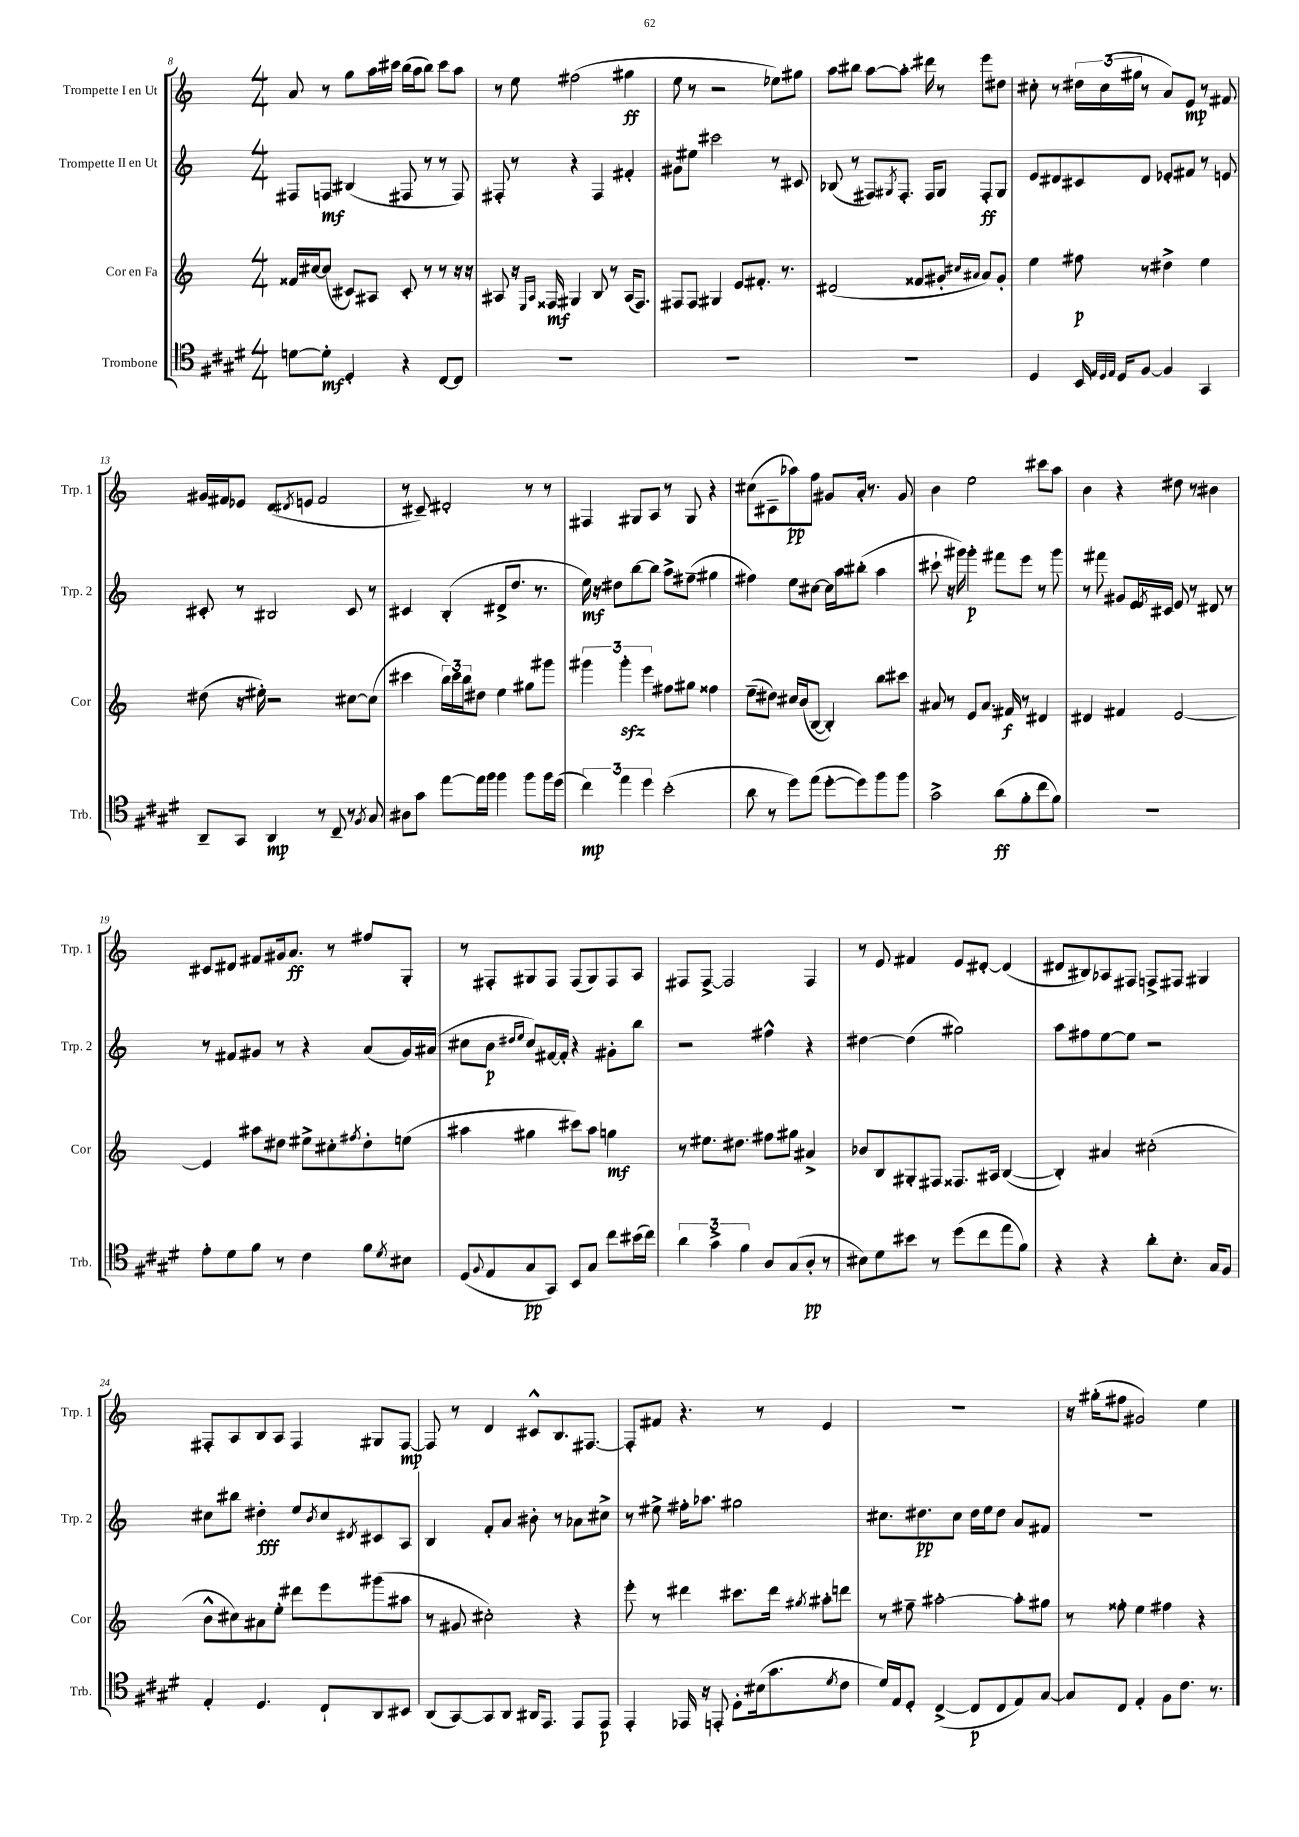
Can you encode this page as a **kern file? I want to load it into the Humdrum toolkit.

**kern	**dynam	**kern	**dynam	**kern	**dynam	**kern	**dynam
*part4	*part4	*part3	*part3	*part2	*part2	*part1	*part1
*staff4	*staff4	*staff3	*staff3	*staff2	*staff2	*staff1	*staff1
*I"Trombone	*	*I"Cor en Fa	*	*I"Trompette II en Ut	*	*I"Trompette I en Ut	*
*I'Trb.	*	*I'Cor	*	*I'Trp. 2	*	*I'Trp. 1	*
*clefC4	*	*clefG2	*	*clefG2	*	*clefG2	*
*k[f#c#g#d#]	*	*k[]	*	*k[]	*	*k[]	*
*M4/4	*	*M4/4	*	*M4/4	*	*M4/4	*
=8	=8	=8	=8	=8	=8	=8	=8
[8dn\L	.	16f##X/LL	.	8F#X/L	.	8a/	.
.	.	[16cc#X/J	.	.	.	.	.
8d'\J]	mf	(8cc#/J]	.	8Fn/J	mf	8r	.
4D#'/	.	8c#X/L)	.	(4B#X/	.	8gg\L	.
.	.	8A#X/J	.	.	.	16aa\L	.
.	.	.	.	.	.	16ccc#X\JJ	.
4r	.	8c#'/	.	8F#X/	.	(16bb\LL	.
.	.	.	.	.	.	16aa\J	.
.	.	8r	.	8r	.	8bb\J)	.
[8C#/L	.	8r	.	8r	.	8ccc#\L	.
8C#/J]	.	16r	.	8F#/)	.	8aa\J	.
.	.	16r	.	.	.	.	.
=9	=9	=9	=9	=9	=9	=9	=9
1r	.	8A#X/	.	8F#X'/	.	8r	.
.	.	16r	.	8r	.	8ee\	.
.	.	16qqE/LL	.	.	.	.	.
.	.	16qqA#/JJ	.	.	.	.	.
.	.	16F##X/	mf	.	.	.	.
.	.	4G#X/	.	4r	.	(2ff#X\	.
.	.	8B/	.	4F#/	.	.	.
.	.	8r	.	.	.	.	.
.	.	(16A#/KL	.	4f#X'/	.	4gg#X\	ff
.	.	8.F##/J)	.	.	.	.	.
=10	=10	=10	=10	=10	=10	=10	=10
1r	.	8F#X/L	.	8g#X\L	.	8ee\	.
.	.	8F#/J	.	8ee#X\J	.	8r	.
.	.	4G#X/	.	2ccc#X\	.	2r	.
.	.	8e/L	.	.	.	.	.
.	.	8.f#X'/J	.	.	.	.	.
.	.	.	.	8r	.	8ee-X\L)	.
.	.	8.r	.	.	.	.	.
.	.	.	.	8c#X/	.	8gg#X\J	.
=11	=11	=11	=11	=11	=11	=11	=11
1r	.	(2d#X/	.	(8B-X/	.	8aa\L	.
.	.	.	.	8r	.	8bb#X\J	.
.	.	.	.	8F#X/L)	.	[8aa\L	.
.	.	.	.	8qG#X/	.	.	.
.	.	.	.	8.F#'/J	.	8.aa'\J]	.
.	.	8f##X/L	.	.	.	.	.
.	.	.	.	16F#/KL	.	16ddd#X\	.
.	.	8g#X'/J	.	8G#/J	.	8r	.
.	.	16qqcc#X/LL	.	.	.	.	.
.	.	16qqa#X/JJ	.	.	.	.	.
.	.	8a#/L)	.	8F#'/L	ff	8eee\L	.
.	.	8g#'/J	.	8G#/J	.	8dd#X\J	.
=12	=12	=12	=12	=12	=12	=12	=12
4D#/	.	4ee\	.	8e/L	.	8cc#X'\	.
.	.	.	.	8d#X/	.	8r	.
16BB/	.	8ff#X\	p	8c#X/	.	24dd#X\LL	.
.	.	.	.	.	.	(24cc#\	.
32qqE/LLL	.	.	.	.	.	.	.
32qqD#/	.	.	.	.	.	.	.
32qqE/JJJ	.	.	.	.	.	.	.
16D#/KL	.	.	.	.	.	.	.
.	.	.	.	.	.	24gg#X\JJ	.
[8F#/J	.	8r	.	8d#/J	.	8r	.
4F#/]	.	4dd#X^\	.	8e-X'/L	.	8a/L)	.
.	.	.	.	8f#X/J	.	8e/J	mp
4GG#/	.	4ee\	.	8r	.	8r	.
.	.	.	.	8en/	.	8f#X/	.
!!LO:LB:g=z
=13	=13	=13	=13	=13	=13	=13	=13
8AA~/L	.	(8dd#X\	.	8c#X'/	.	16g#X/LL	.
.	.	.	.	.	.	16f#X/J	.
8GG#/J	.	16r	.	8r	.	8e-X/J	.
.	.	16ee#X'\)	.	.	.	.	.
4AA/	mp	2r	.	2B#X/	.	(8d/L	.
.	.	.	.	.	.	8qd#X/	.
.	.	.	.	.	.	8en/J	.
8r	.	.	.	.	.	2f#/	.
8C#~/	.	.	.	.	.	.	.
8r	.	[8cc#X\L	.	8c#/	.	.	.
8qF#/	.	.	.	.	.	.	.
8G#/	.	(8cc#\J]	.	8r	.	.	.
=14	=14	=14	=14	=14	=14	=14	=14
8A#X\L	.	4ccc#X\	.	4c#X/	.	8r	.
8g#\J	.	.	.	.	.	8c#X~/)	.
[8ee\L	.	24bb\LL)	.	(4B'/	.	2d#X'/	.
.	.	24ccc#\	.	.	.	.	.
.	.	24bb\J	.	.	.	.	.
16ee\L]	.	8dd#X\J	.	.	.	.	.
16ff#\JJ	.	.	.	.	.	.	.
4ff#\	.	4ee\	.	8d#X^/L	.	.	.
.	.	.	.	8.dd/J	.	.	.
8ff#\L	.	8gg#X\L	.	.	.	8r	.
.	.	.	.	8.r	.	.	.
16ff#\L	.	8ggg#X\J	.	.	.	8r	.
(16dd#\JJ	.	.	.	.	.	.	.
=15	=15	=15	=15	=15	=15	=15	=15
6cc#\)	mp	6ggg#X\	.	16ee\)	mf	4F#X/	.
.	.	.	.	16r	.	.	.
.	.	.	.	8dd#X\L	.	.	.
6ee\	.	6ggg#zz'\	.	.	.	.	.
.	.	.	.	[8bb\	.	8G#X/L	.
6dd#\	.	6eee\	.	.	.	.	.
.	.	.	.	8bb\J]	.	8A/J	.
(2b'\	.	8ff#X\L	.	8aa^\L	.	8r	.
.	.	8gg#X\J	.	(8ff#X~\J	.	8G#/	.
.	.	4ff##X\	.	4gg#X\	.	4r	.
=16	=16	=16	=16	=16	=16	=16	=16
8a\	.	(8ee~\L	.	4ff#X\)	.	(8cc#X\L	.
8r	.	8dd#X\J)	.	.	.	8c#X~\	.
8dd#\L)	.	16cc#X/LL	.	8ee\L	.	8aa-X\)	pp
.	.	(16b/J	.	.	.	.	.
(8ee\J	.	[8B/J	.	[8cc#X\J	.	8ff\J	.
[8dd#'\L	.	4B'/])	.	16cc#\LL]	.	8g#X/L	.
.	.	.	.	16aa\J	.	.	.
8dd#\])	.	.	.	(8bb#X'\J	.	16a'/Jk	.
.	.	.	.	.	.	8.r	.
8ff#\	.	8bb\L	.	4aa\	.	.	.
8ff#\J	.	8ccc#X\J	.	.	.	8g#/	.
=17	=17	=17	=17	=17	=17	=17	=17
2g#^\	.	8a#X/	.	8ccc#X`\	.	4b\	.
.	.	8r	.	16r	.	.	.
.	.	.	.	16ggg#X\)	.	.	.
.	.	8e/L	.	4ggg#'\	p	2ee\	.
.	.	8.a#/J	.	.	.	.	.
(8a\L	ff	.	.	8fff#X\L	.	.	.
.	.	16f#X/	f	.	.	.	.
8f#'\	.	8r	.	8eee\J	.	.	.
8cc#\	.	4d#X/	.	8r	.	8ccc#X\L	.
8f#\J)	.	.	.	8ggg#\	.	8aa\J	.
=18	=18	=18	=18	=18	=18	=18	=18
1r	.	4d#X/	.	8r	.	4b\	.
.	.	.	.	8fff#X\	.	.	.
.	.	4f#X/	.	8g#X/L	.	4r	.
.	.	.	.	16e/L	.	.	.
.	.	.	.	8qe/	.	.	.
.	.	.	.	16c#X/JJ	.	.	.
.	.	[2e/	.	8e/	.	8dd#X\	.
.	.	.	.	8r	.	8r	.
.	.	.	.	8d#X/	.	4b#X\	.
.	.	.	.	8r	.	.	.
!!LO:LB:g=z
=19	=19	=19	=19	=19	=19	=19	=19
8e'\L	.	4e/]	.	8r	.	8c#X/L	.
8d#\	.	.	.	8f#X/L	.	8d#X/J	.
8f#\J	.	8aa#X\L	.	8g#X/J	.	8f#X/L	.
8r	.	8dd#X\J	.	8r	.	16g#X/k	.
.	.	.	.	.	.	8.a/J	ff
4c#\	.	8ee#X^\L	.	4r	.	.	.
.	.	8cc#X'\	.	.	.	8r	.
.	.	8qff#X/	.	.	.	.	.
8f#\L	.	8dd#'\	.	(8a/L	.	8ff#X/L	.
8qd#/	.	.	.	.	.	.	.
8B#X\J	.	(8een\J	.	16g#/L)	.	8G'/J	.
.	.	.	.	(16a#X/JJ	.	.	.
=20	=20	=20	=20	=20	=20	=20	=20
(8D#/L	.	4aa#X\	.	8cc#X\L	.	8r	.
8qqF#/	.	.	.	.	.	.	.
8E/	.	.	.	8b\J	p	8F#X'/L	.
.	.	.	.	16qqdd#X/LL	.	.	.
.	.	.	.	16qqee/JJ	.	.	.
8G#/	pp	4gg#X\	.	8cc#/L)	.	8G#X/	.
8GG#/J)	.	.	.	[16f#X/L	.	8F#/J	.
.	.	.	.	16f#'/JJ]	.	.	.
8BB/L	.	8ccc#X\L)	.	4r	.	(8F#/L	.
8G#/J	.	8aa#\J	.	.	.	8G#/)	.
8cc#\L	.	4ggn\	mf	8g#X'\L	.	8F#/	.
(16b#X\L	.	.	.	8bb\J	.	8A/J	.
16cc#\JJ)	.	.	.	.	.	.	.
=21	=21	=21	=21	=21	=21	=21	=21
6a\	.	8r	.	2r	.	8F#X/L	.
.	.	8.ee#X\L	.	.	.	[8F#^/J	.
6g#^\	.	.	.	.	.	.	.
.	.	.	.	.	.	2F#/]	.
.	.	8.dd#X\J	.	.	.	.	.
6f#\	.	.	.	.	.	.	.
8A/L	.	8ff#X\L	.	4ff#X^^\	.	.	.
(8G#/	.	8gg#X\J	.	.	.	.	.
8A'/J	pp	4a#X^/	.	4r	.	4F#/	.
8r	.	.	.	.	.	.	.
=22	=22	=22	=22	=22	=22	=22	=22
8B#X\L)	.	8b-X/L	.	[4dd#X\	.	8r	.
8d#\	.	8B/	.	.	.	8e/	.
8b#X\J	.	8G#X'/	.	(4dd#\]	.	4f#X/	.
8r	.	8F#X/J	.	.	.	.	.
(8dd#\L	.	8.F##X/L	.	2gg#X\)	.	8e/L	.
8cc#\	.	.	.	.	.	[8d#X'/J	.
.	.	16A#X/Jk	.	.	.	.	.
8ee\	.	([4B/	.	.	.	(4d#/]	.
8f#\J)	.	.	.	.	.	.	.
=23	=23	=23	=23	=23	=23	=23	=23
4r	.	4B'/])	.	8aa\L	.	8d#X/L	.
.	.	.	.	8ff#X\	.	8B#X/)	.
4r	.	4a#X/	.	[8ee\	.	8A-X/	.
.	.	.	.	8ee\J]	.	8F#X/J	.
8a'\L	.	(2cc#X'\	.	2r	.	8Fn^/L	.
8.B'\J	.	.	.	.	.	8F#X/J	.
.	.	.	.	.	.	4G#X/	.
16G#/KL	.	.	.	.	.	.	.
8F#/J	.	.	.	.	.	.	.
!!LO:LB:g=z
=24	=24	=24	=24	=24	=24	=24	=24
4E'/	.	8b^^\L	.	8cc#X\L	.	8F#X'/L	.
.	.	8cc#X\)	.	8bb#X\J	.	8A/	.
4.D#/	.	8a#X\	.	4dd#X'\	fff	8B/	.
.	.	8ee'\J	.	.	.	8A/J	.
.	.	8ddd#X\L	.	8ee/L	.	4F#/	.
.	.	.	.	8qb/	.	.	.
8C#`/L	.	8eee\	.	8cc#/	.	.	.
.	.	.	.	8qd#X/	.	.	.
8AA/	.	(8ggg#X\	.	8c#X/	.	8G#X/L	.
8BB#X/J	.	8aa#X\J	.	8A/J	.	[8F#/J	mp
=25	=25	=25	=25	=25	=25	=25	=25
(8AA/L	.	8r	.	4B/	.	8F#/]	.
[8GG#/)	.	8g#X/	.	.	.	8r	.
8GG#/]	.	2cc#X'\)	.	8f'/L	.	4d/	.
8AA/J	.	.	.	8a/J	.	.	.
16AA#X/KL	.	.	.	8b#X'\	.	8c#X^^/L	.
8.EE/J	.	.	.	.	.	.	.
.	.	.	.	8r	.	8.B/	.
8EE/L	.	4r	.	8a-X\L	.	.	.
.	.	.	.	.	.	[8.F#X/J	.
8EE/J	p	.	.	8cc#X^\J	.	.	.
=26	=26	=26	=26	=26	=26	=26	=26
4EE'/	.	8eee'\	.	8r	.	8F#'/L]	.
.	.	8r	.	8ee#X^\	.	8f#X/J	.
16EE-X/	.	4ddd#X\	.	16ff#X'\KL	.	4.r	.
16r	.	.	.	8.aa-X\J	.	.	.
8EEn'/	.	.	.	.	.	.	.
8D#'\L	.	8.ccc#X\L	.	2gg#X\	.	.	.
(16B#X\k	.	.	.	.	.	8r	.
8.g#\	.	16ddd#\Jk	.	.	.	.	.
.	.	8qgg#X/	.	.	.	.	.
.	.	8aa#X'\L	.	.	.	4e/	.
8qd#/	.	.	.	.	.	.	.
8c#\J	.	8dddn\J	.	.	.	.	.
=27	=27	=27	=27	=27	=27	=27	=27
16d#/LL)	.	8r	.	8.cc#X\L	.	1r	.
16E/J	.	.	.	.	.	.	.
8D#'/J	.	8ff#X~\	.	.	.	.	.
.	.	.	.	8.dd#X\	pp	.	.
([4C#^/	.	[2aa#X'\	.	.	.	.	.
.	.	.	.	8cc#\J	.	.	.
8C#/L]	p	.	.	16dd#\LL	.	.	.
.	.	.	.	16ee\J	.	.	.
8C#/	.	.	.	8dd#\J	.	.	.
8E/)	.	8aa#'\L]	.	8a/L	.	.	.
[8G#/J	.	8gg#X\J	.	8f#X/J	.	.	.
=28	=28	=28	=28	=28	=28	=28	=28
8G#/L]	.	8r	.	1r	.	16r	.
.	.	.	.	.	.	(16gg#X'\KL	.
8C#/J	.	8ff##X'\	.	.	.	8ff#X\J	.
4E'/	.	4ee\	.	.	.	2g#X/)	.
8F#\L	.	4ff#X\	.	.	.	.	.
8.c#\J	.	.	.	.	.	.	.
.	.	4r	.	.	.	4ee\	.
8.r	.	.	.	.	.	.	.
==	==	==	==	==	==	==	==
*-	*-	*-	*-	*-	*-	*-	*-
